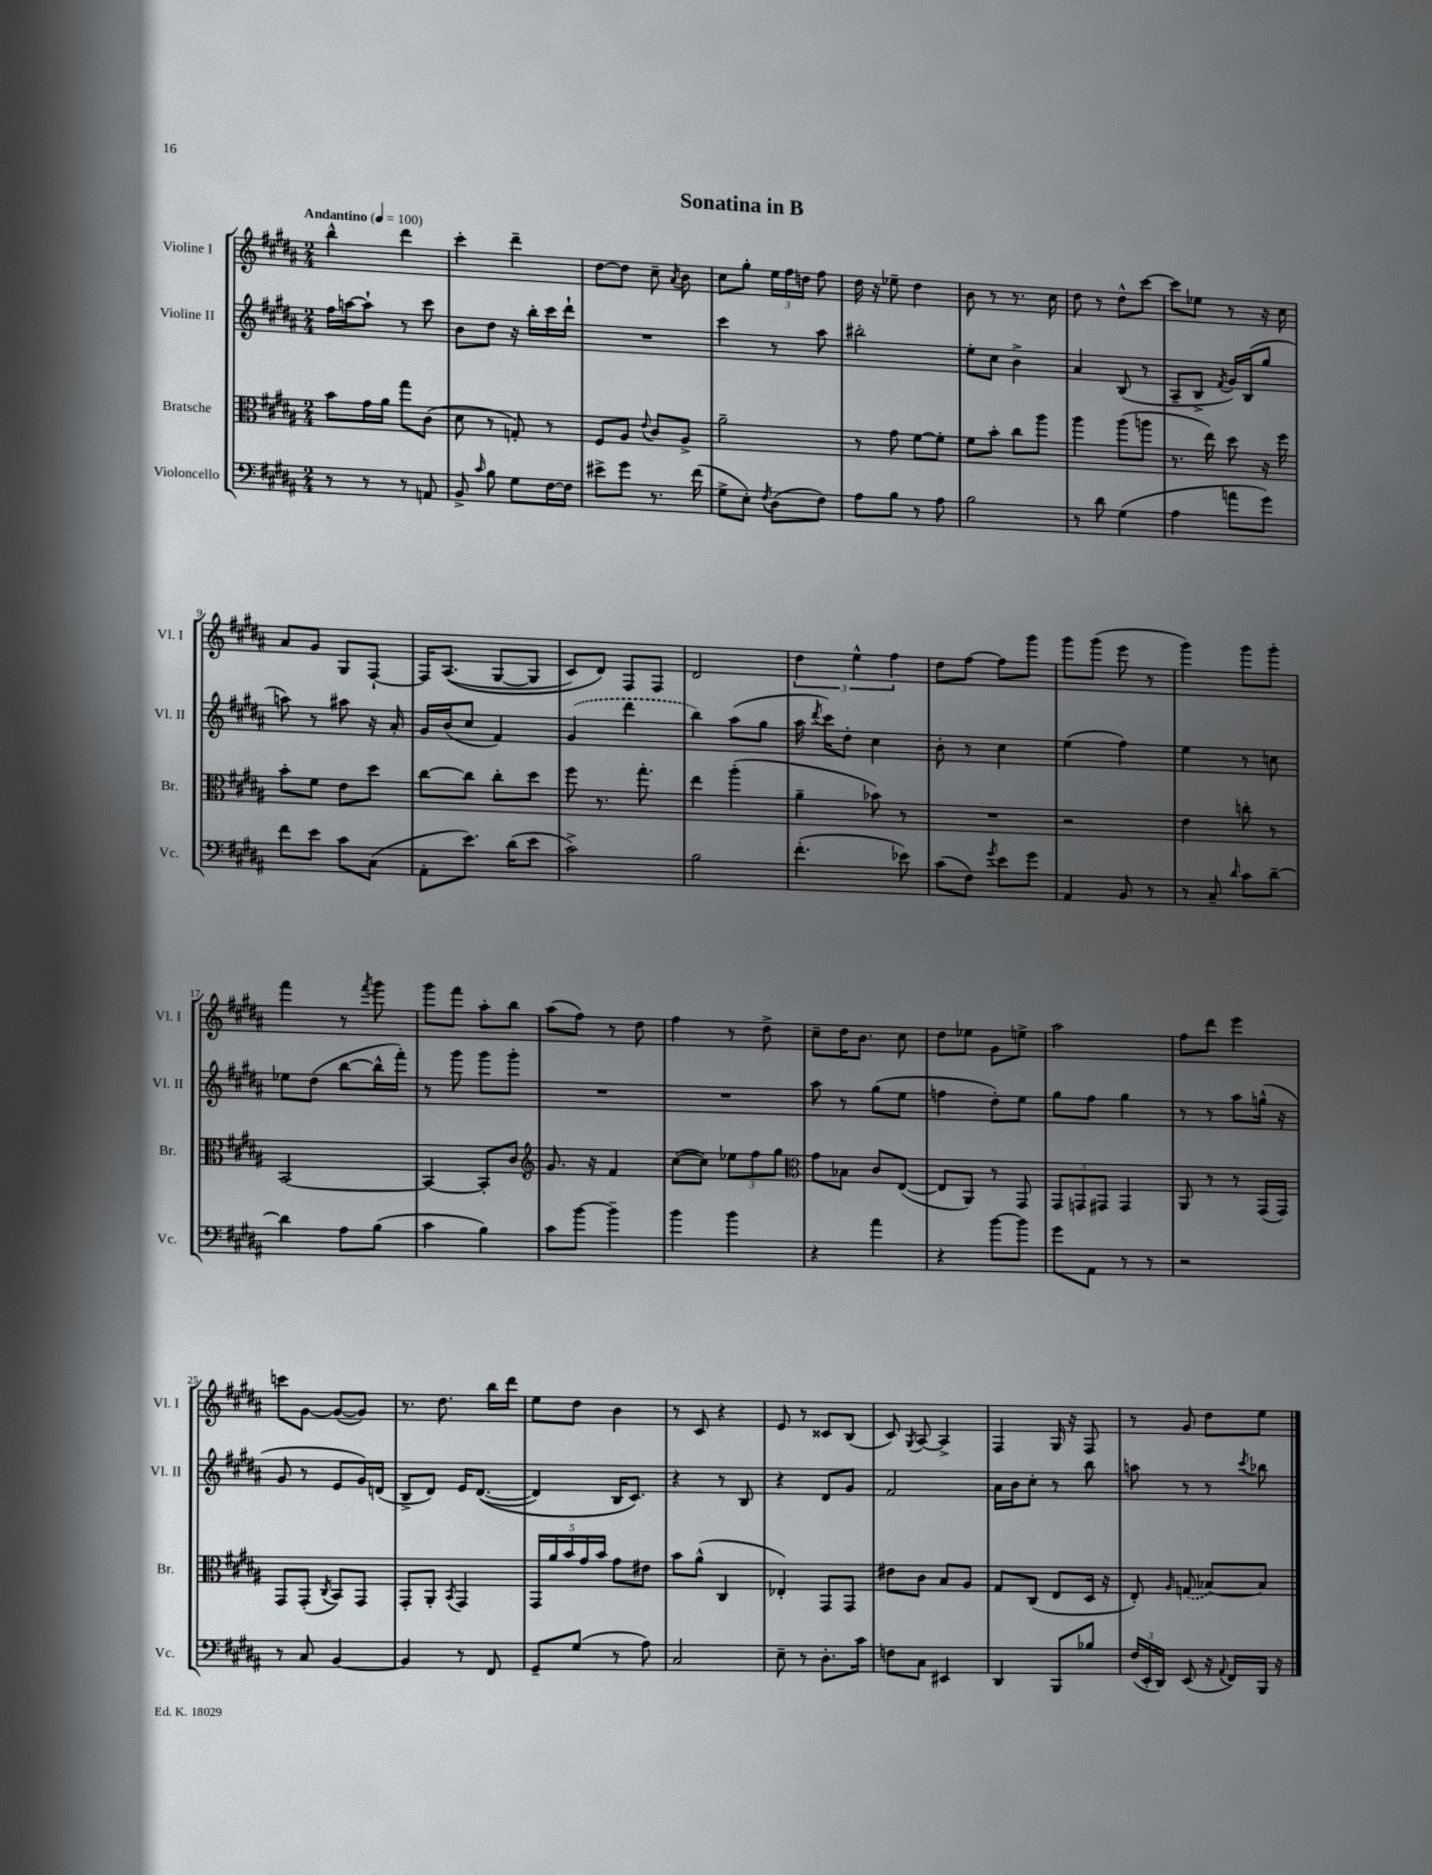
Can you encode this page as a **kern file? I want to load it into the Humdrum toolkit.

**kern	**kern	**kern	**kern
*staff4	*staff3	*staff2	*staff1
*clefF4	*clefC3	*clefG2	*clefG2
*k[f#c#g#d#a#]	*k[f#c#g#d#a#]	*k[f#c#g#d#a#]	*k[f#c#g#d#a#]
*M2/4	*M2/4	*M2/4	*M2/4
*MM100	*MM100	*MM100	*MM100
8r	8b	16ff#	4bb^^
.	.	[16aa	.
8r	16g#	8aa`]	.
.	16a#	.	.
8r	8gg#	8r	4ddd#
8AA	(8c#	8ccc#	.
=	=	=	=
8BB^	8d#	8b	4ccc#'
16qqc#	.	.	.
8B	8r	8dd#	.
8G#	8G')	16r	4ddd#~
.	.	16bb'	.
[16F#	8r	16ccc#	.
16F#]	.	16ddd#`	.
=	=	=	=
8e#^	8F#	2r	[8dd#
8g#	8A#	.	8dd#]
.	8qqe	.	.
8.r	8c#	.	8cc#~
.	.	.	8qa#
.	8A#^	.	8b
(16f#	.	.	.
=	=	=	=
8G#^	2a#~	4ccc#	8cc#
8E')	.	.	8gg#'
8qF#	.	.	.
(8D#	.	8r	24ee
.	.	.	24ff#
.	.	.	24dd
8F#)	.	8aa#	8ff#
=	=	=	=
8A#	8r	2bb#'	16dd#
.	.	.	16r
8B	8g#	.	8ee-~
8r	[8f#	.	4dd#
8A#	8f#']	.	.
=	=	=	=
2B	8f#	8ee'	8b
.	8b'	8cc#	8r
.	8cc#	4b^	8.r
.	8aa#	.	.
.	.	.	16cc#
=	=	=	=
8r	4aa#	4a#	8dd#
8d#	.	.	8r
(4G#	(8aa#	(8B	8dd#^^
.	8aa	8r	[8ccc#
=	=	=	=
4A#	8.r	8A#~	8ccc#]
.	.	8B^	8ee-
.	16ee)	.	.
.	.	8qf#	.
8a	8dd#	16g#)	8r
.	.	(16B	.
8g#)	16r	8gg#	16r
.	16ff#	.	16cc#
=	=	=	=
8f#	8b'	8aa)	8a#
8e	8f#	8r	8g#
8c#	8e	8aa#	8G#
(8C#	8dd#	16r	[8F#`
.	.	16a#'	.
=	=	=	=
8AA#'	[8cc#	16g#	16F#]
.	.	(16b	&((8.A#
8.e)	8cc#]	8cc#	.
.	8cc#'	4f#)	[8G#
(16d#	.	.	.
8e	8dd#	.	8G#]
=	=	=	=
2c#^)	8ff#	(4g#	8c#)
.	8.r	.	8d#&)
.	.	4ddd#	8F#
.	8.gg#'	.	.
.	.	.	8F#
=	=	=	=
2B	4ee	4bb)	2d#
.	(4aa#'	(8aa#	.
.	.	8gg#	.
=	=	=	=
(4.f#'	4a#~	16aa#	6dd#
.	.	8qddd#	.
.	.	16ccc#)	.
.	.	8dd#'	.
.	.	.	6ee^^
.	8b-)	4cc#	.
.	.	.	6ff#
8e-)	8r	.	.
=	=	=	=
(8c#	2r	8b'	8dd#
8F#)	.	8r	[8ff#
8qg#	.	.	.
8e	.	4cc#	8ff#]
8g#	.	.	8ggg#
=	=	=	=
4AA#	2r	(4ee	8ggg#
.	.	.	(8ggg#
8BB	.	4ff#)	8eee
8r	.	.	8r
=	=	=	=
8r	4e	4ee	4ggg#)
8C#~	.	.	.
16qqd#	.	.	.
8c#	8cc'	8r	8ggg#
[8d#~	8r	8cc	8ggg#'
=	=	=	=
4d#]	[2BB	8ee-	4fff#
.	.	(8dd#	.
8A#	.	[8bb	8r
.	.	.	8qfff#
(8B	.	16bb^^]	8ggg#
.	.	16fff#')	.
=	=	=	=
4c#	4BB_	8r	8ggg#
.	.	8ggg#	8fff#
4B)	8BB']	8ggg#	8aa#'
.	8c#	8ggg#'	8bb
=	=	=	=
*	*clefG2	*	*
8c#	8.g#	2r	(8aa#
[8b	.	.	8ff#)
.	16r	.	.
4b~]	4f#	.	8r
.	.	.	8dd#
=	=	=	=
4b	([8cc#	2r	4ff#
.	8cc#])	.	.
4b	12ee-	.	8r
.	12ff#	.	.
.	.	.	8dd#^
.	12gg#	.	.
=	=	=	=
*	*clefC3	*	*
4r	8g#	8aa#	8cc#~
.	8B-	8r	16dd#
.	.	.	8.b
4a#	8c#	(8gg#	.
.	([8E	8ee	8cc#
=	=	=	=
4r	8E]	4ff	8dd#
.	8AA#)	.	8ee-
[8b	8r	8dd#')	8g#
8b]	8GG#	8ee	8ee^
=	=	=	=
8g#	12GG#	8gg#	2aa#
.	12GG	.	.
8AA#	.	8ff#	.
.	12GG#	.	.
8r	4GG#	4gg#	.
8r	.	.	.
=	=	=	=
2r	8AA#	8r	8ff#
.	8r	8r	8ddd#
.	8r	8aa#	4eee
.	(16GG#	(16gg^^	.
.	16GG#)	16r	.
=	=	=	=
8r	8GG#	8g#	8ccc
8C#	(8GG#'	8r	[8g#
.	8qC#	.	.
[4BB	8BB)	8e	(8g#_
.	8GG#	16g#)	8g#])
.	.	(16d	.
=	=	=	=
4BB]	8GG#'	8B^	8.r
.	8AA#'	8d#)	.
.	.	.	8.dd#
.	8qBB	.	.
8r	4GG#	16e	.
.	.	&(([8.d#	.
8FF#	.	.	16bb
.	.	.	16ddd#
=	=	=	=
8GG#~	20GG#	4d#])	8ee
.	20a#	.	.
.	20b	.	.
(8G#	.	.	8dd#
.	20g#	.	.
.	20b	.	.
8r	8g#	16B	4b
.	.	8.c#&)	.
8A#)	8e#	.	.
=	=	=	=
2C#	8b	4r	8r
.	(8a#^^	.	8c#
.	4C#	8r	4r
.	.	8B	.
=	=	=	=
8E~	4E-')	4r	8e
8r	.	.	8r
8.D#'	8GG#	8d#	8c##
.	8GG#	8g#	(8B
16c#	.	.	.
=	=	=	=
8F	8e#	2f#	8c#)
.	.	.	8qG#
8C#	8c#	.	[8A#
4EE#	8B	.	4A#^]
.	8A#	.	.
=	=	=	=
4DD#	8G#	16a#	4F#
.	.	16b	.
.	(8C#	8cc#'	.
8BBB	8E	8r	16G#
.	.	.	16r
8B-	16D#	8bb	8F#
.	16r	.	.
=	=	=	=
(24F#	8E')	8aa	8r
24EE'	.	.	.
24DD#)	.	.	.
.	16qqA#	.	.
(8EE	(8G	8r	8g#
16r	[8B-)	8r	8dd#
8qqAA#	.	.	.
16FF#)	.	.	.
.	.	8qccc#	.
16BBB	8B-]	8bb-	8ee
16r	.	.	.
==	==	==	==
*-	*-	*-	*-
